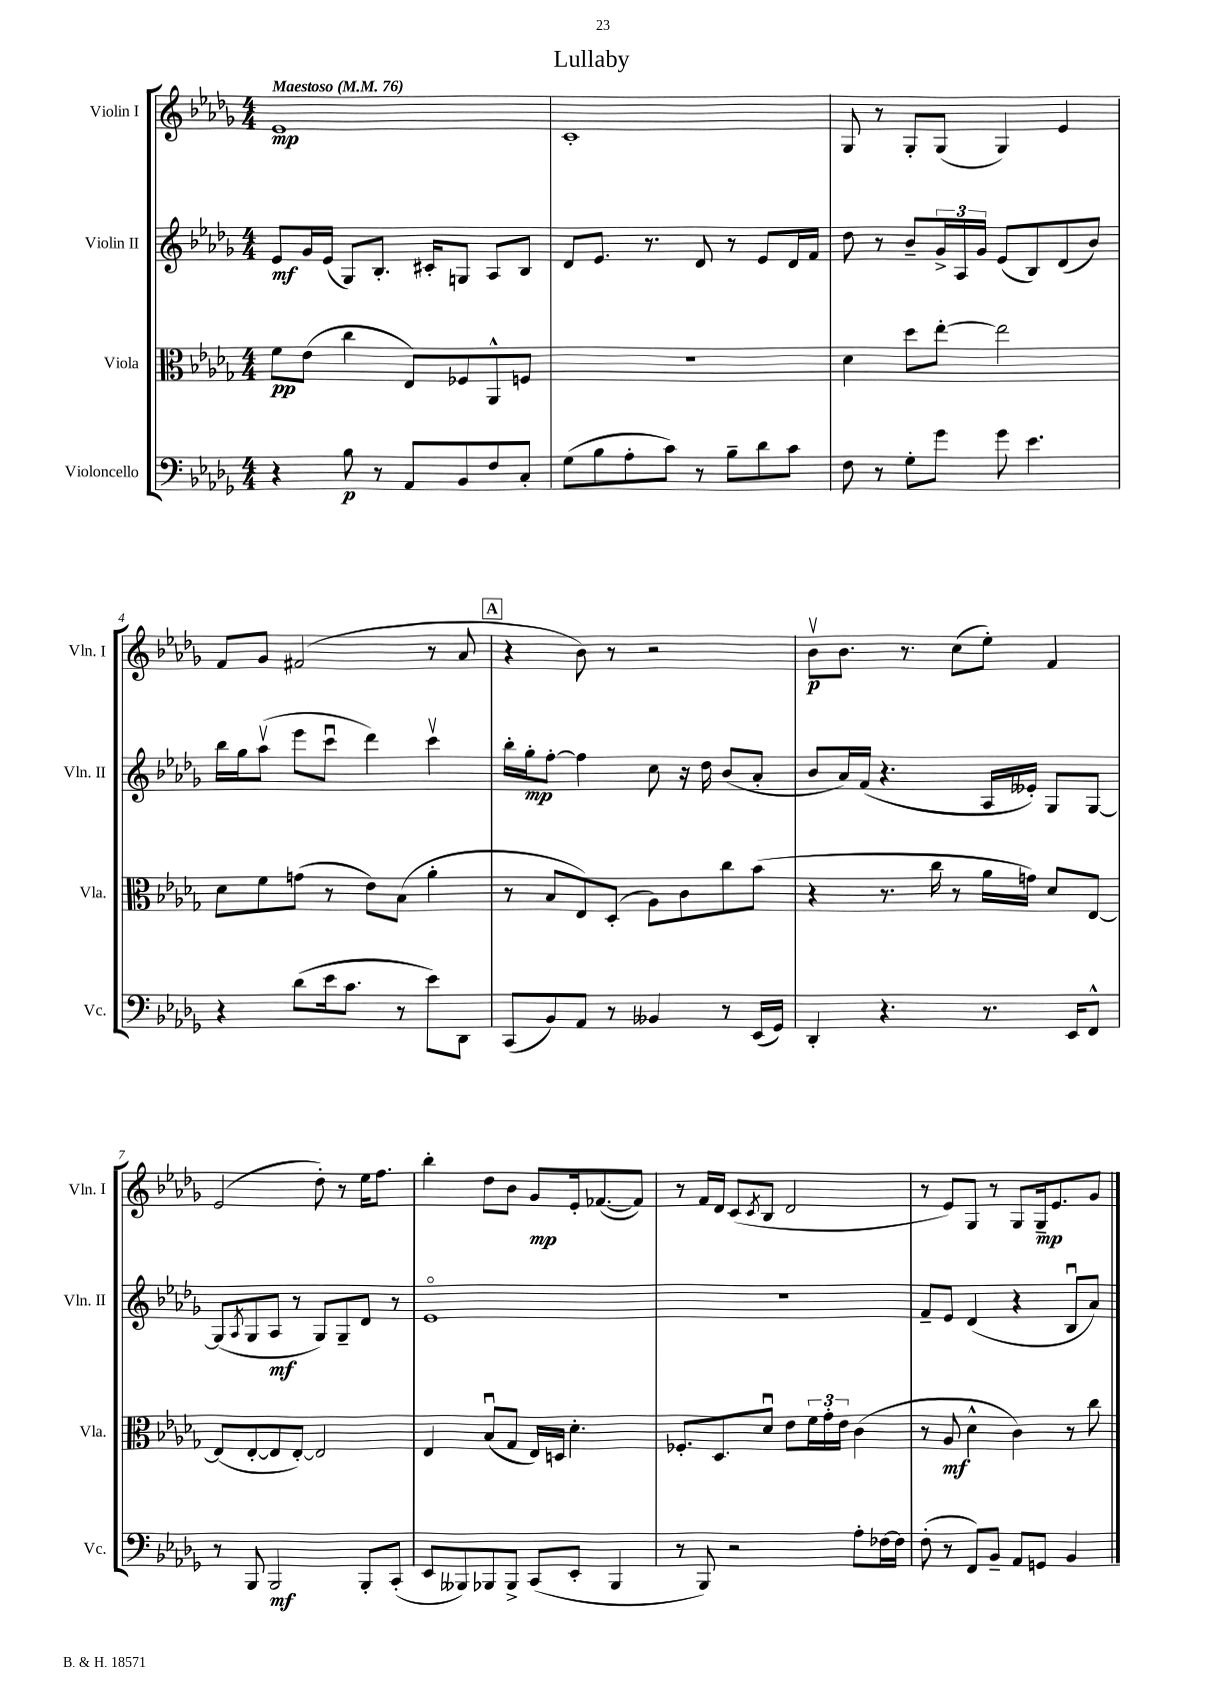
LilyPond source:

\header { title = "Lullaby" }
<<
\new StaffGroup <<
\new Staff = "s0" \with { instrumentName = "Violin I" shortInstrumentName = "Vln. I" } {
    \clef treble \key des \major \numericTimeSignature \time 4/4 \tempo "Maestoso" 4 = 76
    ees'1\mp |
    c'1-. |
    ges8 r8 ges8-. ges8( ges4) ees'4 |
    f'8 ges'8 fis'2( r8 aes'8 |
    \mark \markup { \box "A" } r4 bes'8) r8 r2 |
    bes'8\upbow\p bes'8. r8. c''8( ees''8-.) f'4 |
    ees'2( des''8-.) r8 ees''16 f''8. |
    bes''4-. des''8 bes'8 ges'8\mp ees'16-. fes'8.~( fes'8) |
    r8 f'16 des'16 c'8( \acciaccatura { c'8 } bes8 des'2 |
    r8 ees'8) ges8 r8 ges8 ges16--\mp ees'8. ges'8 \bar "|." |
}
\new Staff = "s1" \with { instrumentName = "Violin II" shortInstrumentName = "Vln. II" } {
    \clef treble \key des \major \numericTimeSignature \time 4/4
    ees'8\mf ges'16 ees'16( ges8) bes8.-. cis'16-. g8 aes8 bes8 |
    des'8 ees'8. r8. des'8 r8 ees'8 des'16 f'16 |
    des''8 r8 bes'8-- \tuplet 3/2 { ges'16-> aes16 ges'16 } ees'8( bes8) des'8( bes'8) |
    bes''16 ges''16 aes''8\upbow( ees'''8 c'''8\downbow des'''4) c'''4\upbow |
    \mark \markup { \box "A" } bes''16-. ges''16-.\mp f''8~-. f''4 c''8 r16 des''16 bes'8( aes'8-. |
    bes'8 aes'16) f'16( r4. aes16 eeses'16-.) ges8 ges8~ |
    ges8( \acciaccatura { aes8 } ges8 aes8\mf r8 ges8) ges8-- des'8 r8 |
    ees'1\flageolet |
    R1 |
    f'8-- ees'8 des'4( r4 bes8\downbow aes'8) \bar "|." |
}
\new Staff = "s2" \with { instrumentName = "Viola" shortInstrumentName = "Vla." } {
    \clef alto \key des \major \numericTimeSignature \time 4/4
    f'8\pp ees'8( c''4 ees8) fes8 aes,8-^ f8 |
    r1 |
    des'4 des''8 ees''8~-. ees''2 |
    des'8 f'8 g'8( r8 ees'8) bes8( aes'4-. |
    \mark \markup { \box "A" } r8 bes8 ees8) des8-.( aes8) c'8 c''8 bes'8( |
    r4 r8. c''16 r8 aes'16 g'16) des'8 ees8~ |
    ees8( ees8~-. ees8 ees8~-.) ees2 |
    ees4 bes8\downbow( ges8 ees16) d16 des'4.-. |
    fes8.-. des8. des'8\downbow ees'8 \tuplet 3/2 { f'16 ges'16-. ees'16 } c'4( |
    r8 aes8\mf des'4-^ c'4) r8 c''8 \bar "|." |
}
\new Staff = "s3" \with { instrumentName = "Violoncello" shortInstrumentName = "Vc." } {
    \clef bass \key des \major \numericTimeSignature \time 4/4
    r4 bes8\p r8 aes,8 bes,8 f8 c8-. |
    ges8( bes8 aes8-. c'8) r8 bes8-- des'8 c'8 |
    f8 r8 ges8-. ges'8 ges'8 ees'4. |
    r4 des'8( ees'16 c'8. r8 ees'8) des,8 |
    \mark \markup { \box "A" } c,8( bes,8) aes,8 r8 beses,4 r8 ees,16( ges,16) |
    des,4-. r4. r8. ees,16 f,8-^ |
    r8 bes,,8 bes,,2\mf bes,,8-. c,8-.( |
    ees,8 beses,,8) bes,,8 bes,,8-> c,8( ees,8-. bes,,4 |
    r8 bes,,8) r2 aes8-. fes16~ fes16 |
    f8-.( r8 f,8) bes,8-- aes,8 g,8 bes,4 \bar "|." |
}
>>
>>
